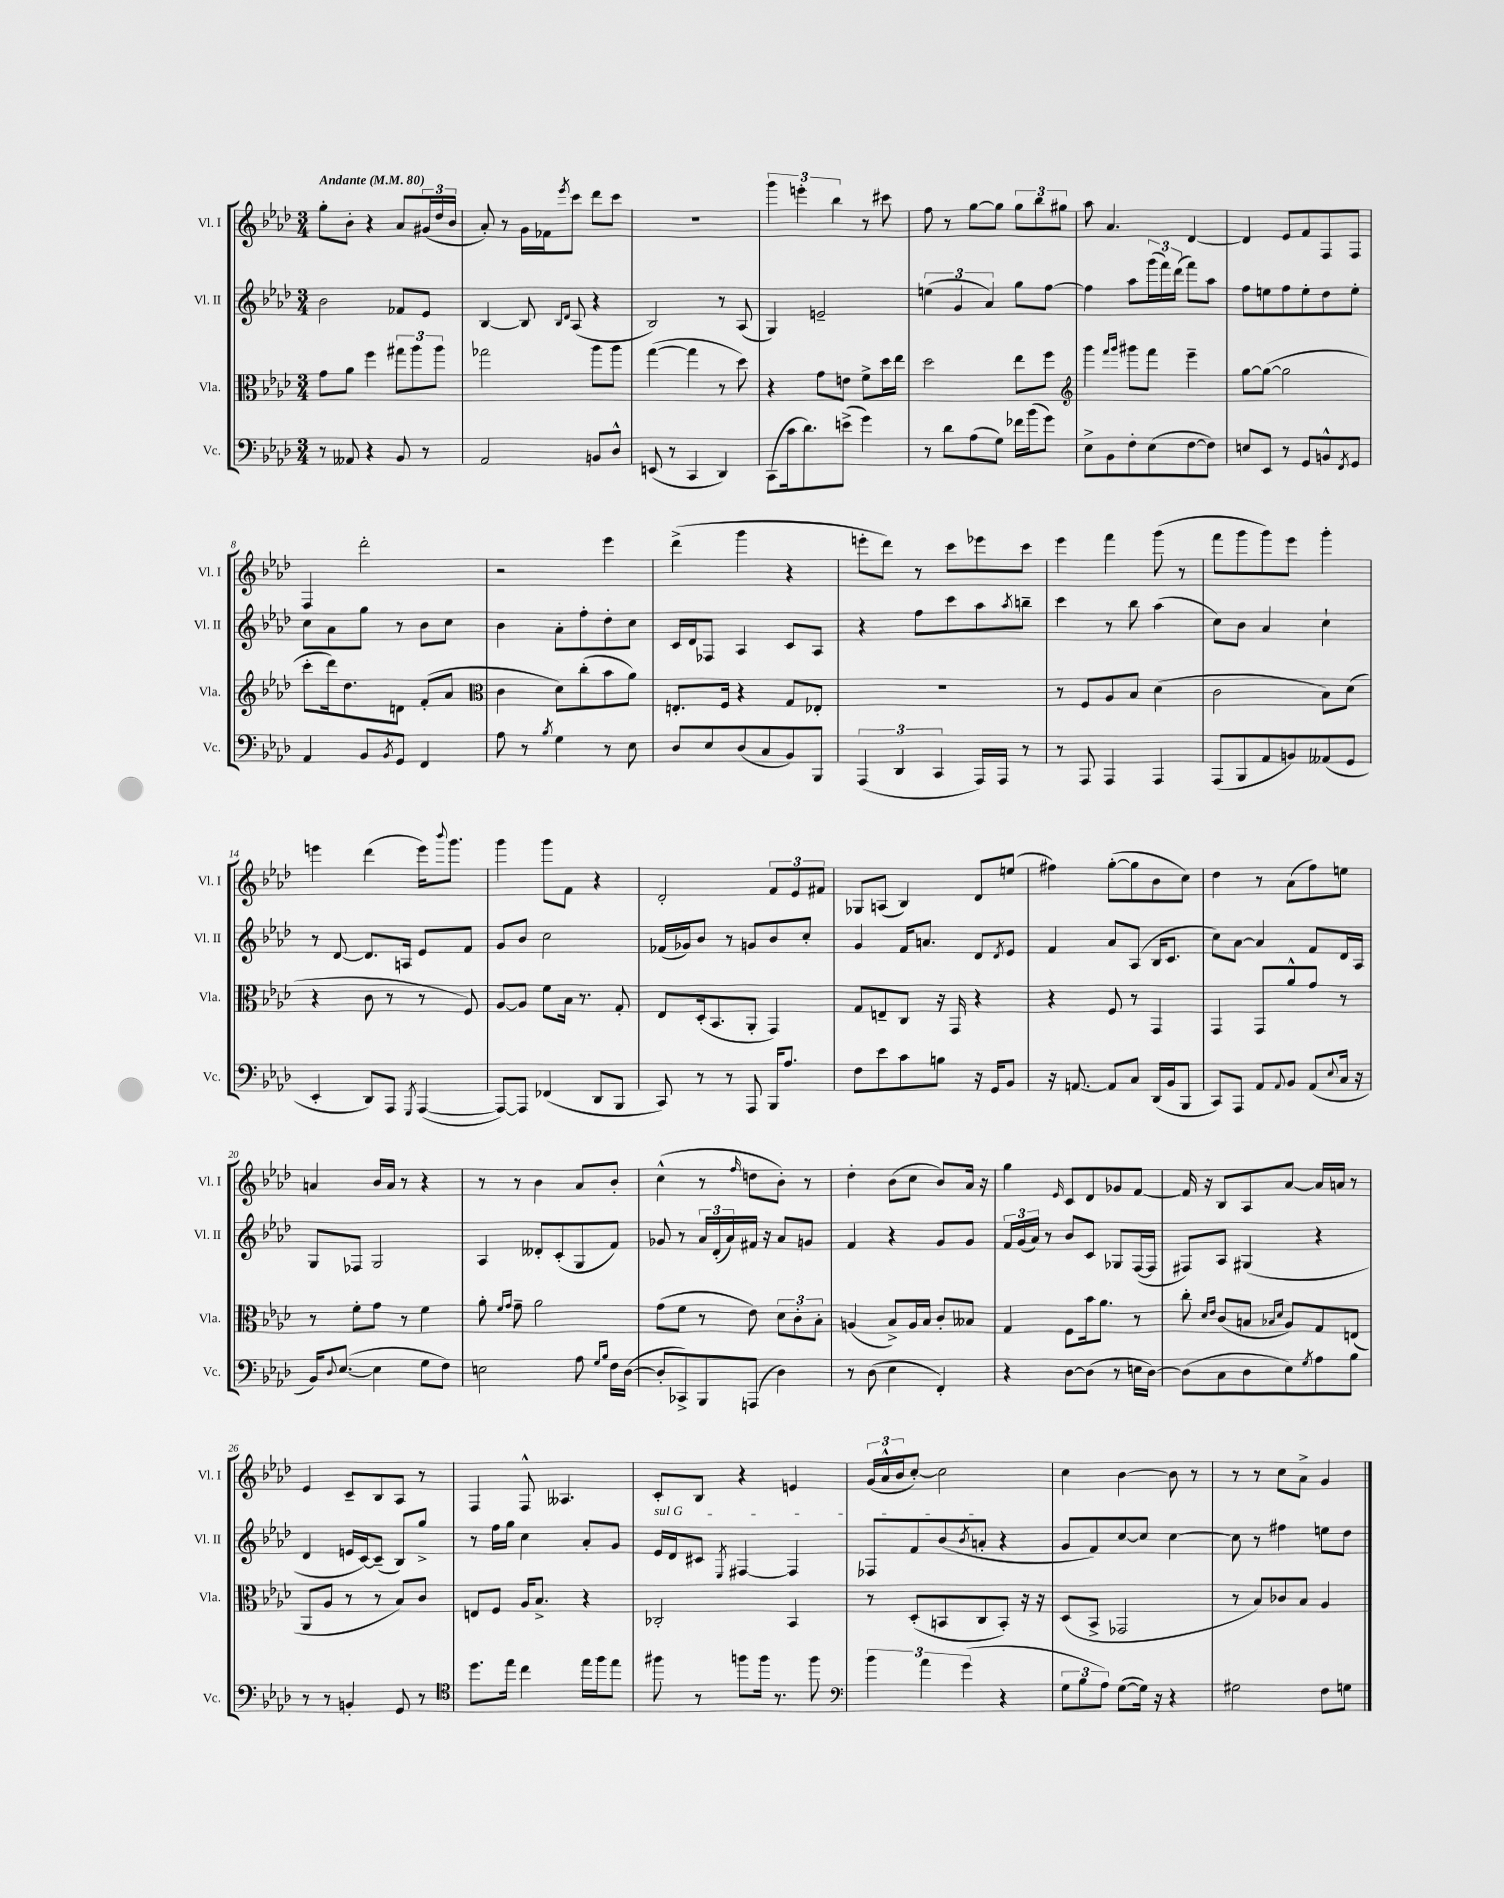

**kern	**kern	**kern	**kern
*staff4	*staff3	*staff2	*staff1
*clefF4	*clefC3	*clefG2	*clefG2
*k[b-e-a-d-]	*k[b-e-a-d-]	*k[b-e-a-d-]	*k[b-e-a-d-]
*M3/4	*M3/4	*M3/4	*M3/4
*MM80	*MM80	*MM80	*MM80
8r	8g	2b-	8gg'
8AA--	8a-	.	8b-'
4r	4ff	.	4r
8BB-	12gg#	8f-	8a-
.	12aa-	.	.
8r	.	8e-	(24g#
.	12aa-	.	24dd-
.	.	.	24b-
=	=	=	=
2AA-	2gg-	[4B-	8a-')
.	.	.	8r
.	.	8B-]	16g
.	.	.	16f-
.	.	16qqB-	.
.	.	16qqd-	8qeee-
.	.	(8A-	8ccc
8BB	8aa-	4r	8ddd-
8D-^^	8aa-	.	8ccc
=	=	=	=
(8EE	([4gg	2B-)	2.r
8r	.	.	.
4CC	4gg]	.	.
4DD-)	8r	8r	.
.	8dd-)	(8A-	.
=	=	=	=
(8CC	4r	4G)	6ggg
16c	.	.	.
.	.	.	6eee'
8.d-)	.	.	.
.	8g	2e~	.
.	.	.	6bb-
(8e^	8e	.	.
4g)	8f^	.	8r
.	16dd-	.	8ccc#
.	16ee-	.	.
=	=	=	=
8r	2dd-	(6ee	8ff
8d-	.	.	8r
.	.	6g	.
(8A-	.	.	[8gg
.	.	6a-)	.
8G)	.	.	8gg]
16f-	8ee-	8gg	12gg
(16b-	.	.	.
.	.	.	12bb-
8g)	8ff	[8ff	.
.	.	.	12gg#
=	=	=	=
*	*clefG2	*	*
8E-^	4ggg	4ff]	8aa-
8BB-	.	.	4.a-
.	16qqfff	.	.
.	16qqggg	.	.
8F'	8ggg#	8aa-	.
(8E-	8fff	(24ggg	.
.	.	24fff)	.
.	.	(24ddd-	.
[8F	4eee-~	8fff)	[4d-
8F])	.	8aa-	.
=	=	=	=
8E	[8gg	8ff	4d-]
8EE-	(8gg_	8ee	.
8r	2gg]	8ff	8e-
8GG	.	8ee'	8f
8BB^^	.	8dd-	8F
8qFF	.	.	.
8GG	.	8ee'	8F
=	=	=	=
4AA-	8ccc'	8cc	4F
.	16ddd-)	8a-	.
.	8.dd-	.	.
8BB-	.	8gg	2ddd-'
8qBB-	.	.	.
8GG	8d	8r	.
4FF	(8f'	8b-	.
.	8a-	8cc	.
=	=	=	=
*	*clefC3	*	*
8A-	4c	4b-	2r
8r	.	.	.
8qB-	.	.	.
4G	8d-)	8a-'	.
.	(8cc'	8ff'	.
8r	8b-	8dd-'	4eee-
8E-	8a-)	8cc	.
=	=	=	=
8D-	8.E'	16c	(4ddd-^
.	.	16d-	.
8E-	.	8F-	.
.	16F	.	.
(8D-	4r	4A-	4ggg
8C	.	.	.
8BB-)	8G	8c	4r
8BBB-	8E-'	8A-	.
=	=	=	=
(6AAA-	2.r	4r	8eee'
.	.	.	8ddd-)
6DD-	.	.	.
.	.	8ff	8r
6CC	.	.	.
.	.	8ccc	8ccc
16AAA-)	.	8aa-	8eee-
16AAA-	.	.	.
.	.	8qaa-	.
8r	.	8bb~	8ccc
=	=	=	=
8r	8r	4ccc	4eee-
8AAA-	8F	.	.
4AAA-	8A-	8r	4fff
.	8B-	8bb-	.
4AAA-	(4d-	(4aa-	(8ggg
.	.	.	8r
=	=	=	=
(8AAA-	2c	8cc)	8fff
8BBB-	.	8b-	8ggg
8AA-	.	4a-	8ggg)
8BB)	.	.	8eee-
(8AA--	8B-)	4cc`	4ggg'
8GG	(8d-	.	.
=	=	=	=
4EE-'	4r	8r	4eee
.	.	[8d-	.
8DD-)	8c	8.d-]	(4ddd-
8AAA-	8r	.	.
.	.	16A	.
8qGGG	.	.	.
([4AAA-	8r	8e-	16eee)
.	.	.	8qqbbb-
.	.	.	8.ggg
.	8F)	8f	.
=	=	=	=
8AAA-_)	[8A-	8g	4ggg
8AAA-]	8A-]	8b-	.
(4FF-	8f	2cc	8ggg
.	16B-	.	8f
.	8.r	.	.
8DD-	.	.	4r
8BBB-	8G'	.	.
=	=	=	=
8CC)	8E-	(16f-	2d-'
.	.	16g-)	.
8r	(16D-'	8b-	.
.	8.BB-	.	.
8r	.	8r	.
8AAA-	8AA-'	8g	.
16BBB-	4GG)	8b-	12f
8.A-	.	.	.
.	.	.	12e-
.	.	8cc'	.
.	.	.	12f#
=	=	=	=
8F	8G	4g	8G-
8e-	8E~	.	(8A
8c	8C	16f	4B-)
.	.	8.a	.
8B	16r	.	.
.	16GG	.	.
16r	4r	8d-	8d-
16GG	.	.	.
.	.	8qd-	.
8BB-	.	8e-	(8ee
=	=	=	=
16r	4r	4f	4ff#)
[8.AA	.	.	.
8AA]	8F	8a-	([8gg'
8C	8r	(8A-	8gg]
(16DD-	4GG	16B-	8b-
16BB-	.	8.c	.
8BBB-	.	.	8cc)
=	=	=	=
8CC)	4GG	8cc)	4dd-
8AAA-	.	[8a-	.
8AA-	8GG	4a-]	8r
8qqAA-	.	.	.
8BB-	8a-^^	.	(8a-
(8AA-	8g	8f	8ff)
8qqE-	.	.	.
16C	8r	16d-	8ee
16r	.	16A-	.
=	=	=	=
16BB-)	8r	8G	4a
8qqD-	.	.	.
([8.E-	.	.	.
.	8f'	8F-	.
4E-]	8g	2G	16b-
.	.	.	16a
.	8r	.	8r
8G	4f	.	4r
8F)	.	.	.
=	=	=	=
2E	8a-'	4A-	8r
.	16qqf	.	.
.	16qqg	.	.
.	8g~	.	8r
.	2a-	8d--'	4b-
.	.	(8c'	.
8A-	.	8G	8a-
16qqG	.	.	.
16qqB-	.	.	.
16F	.	8f)	8b-'
([16D-	.	.	.
=	=	=	=
8D-']	(8g	8g-	(4cc^^
8CC-^)	8f	8r	.
8BBB-	8r	24a-	8r
.	.	(24d-'	.
.	.	24a-)	.
.	.	.	16qqff
(8AAA	8e-)	16f#	8dd
.	.	16r	.
4D-)	12d-	8a-	8b-')
.	12c'	.	.
.	.	8g	8r
.	12B-'	.	.
=	=	=	=
8r	(4A	4f	4dd-'
(8D-	.	.	.
4E-	8B-^)	4r	(8b-
.	16A	.	8cc
.	16B-	.	.
4FF')	8c'	8g	8b-)
.	8B--	8g	16a-
.	.	.	16r
=	=	=	=
4r	4G	24f	4gg
.	.	(24g	.
.	.	24a-)	.
.	.	8r	.
.	.	.	16qqe-
[8D-	8F	8b-	8c
(8D-]	16b-	8c	8d-
.	8.a-	.	.
8r	.	8G-	8g-
16E	8r	([16F	[8f
[16D-)	.	16F]	.
=	=	=	=
(8D-]	8cc'	8F#)	16f]
.	.	.	16r
.	16qqd-	.	.
.	16qqe-	.	.
8C	(8c	8A-	8B-
8D-	8B	(4G#	8A-
.	16qqB-	.	.
.	16qqd-	.	.
8E-)	8A-)	.	[8a-
8qG	.	.	.
8A-	8G	4r	16a-]
.	.	.	16a
8B-	(8E	.	8r
=	=	=	=
8r	8AA-	4d-	4e-
8r	8A-	.	.
4BB'	8r	16e	8c~
.	.	[16c)	.
.	8r	(8c~]	8B-
8GG	8B-)	8B-)	8A-
8r	8c	8gg^	8r
=	=	=	=
*clefC4	*	*	*
8.dd-	8E	8r	4F
.	8F	16ff	.
16ee-	.	16gg	.
4cc	16A-	4cc	8F^^
.	8.B-^	.	.
.	.	.	4.A--
16ee-	4r	8a-'	.
16ff	.	.	.
8ee-	.	8g	.
=	=	=	=
8ff#	2C-'	16e-	8c'
.	.	16d-	.
8r	.	8c#	8B-
.	.	8qE-	.
8ff	.	[4F#	4r
16ff	.	.	.
8.r	.	.	.
.	4BB-	4F#]	4e
8ff	.	.	.
=	=	=	=
*clefF4	*	*	*
6b-	8r	8F-	(24g
.	.	.	24a-^^
.	.	.	24b-
.	(8D-'	8f	[8cc')
6a-	.	.	.
.	8BB	(8b-	2cc]
(6g	.	.	.
.	.	8qb-	.
.	8C	8a'	.
4r	8BB')	4r	.
.	16r	.	.
.	16r	.	.
=	=	=	=
12G	(8D-	8g	4cc
12B-	.	.	.
.	8BB-^	8f)	.
12A-)	.	.	.
([8G	2GG-	[8cc	[4b-
16G])	.	8cc]	.
16r	.	.	.
4r	.	[4cc	8b-]
.	.	.	8r
=	=	=	=
2G#	8r	8cc]	8r
.	8B-)	8r	8r
.	8c-	4ff#	8cc
.	8B-	.	8a-^
8F	4A-	8ee	4g
8G	.	8dd-	.
==	==	==	==
*-	*-	*-	*-
